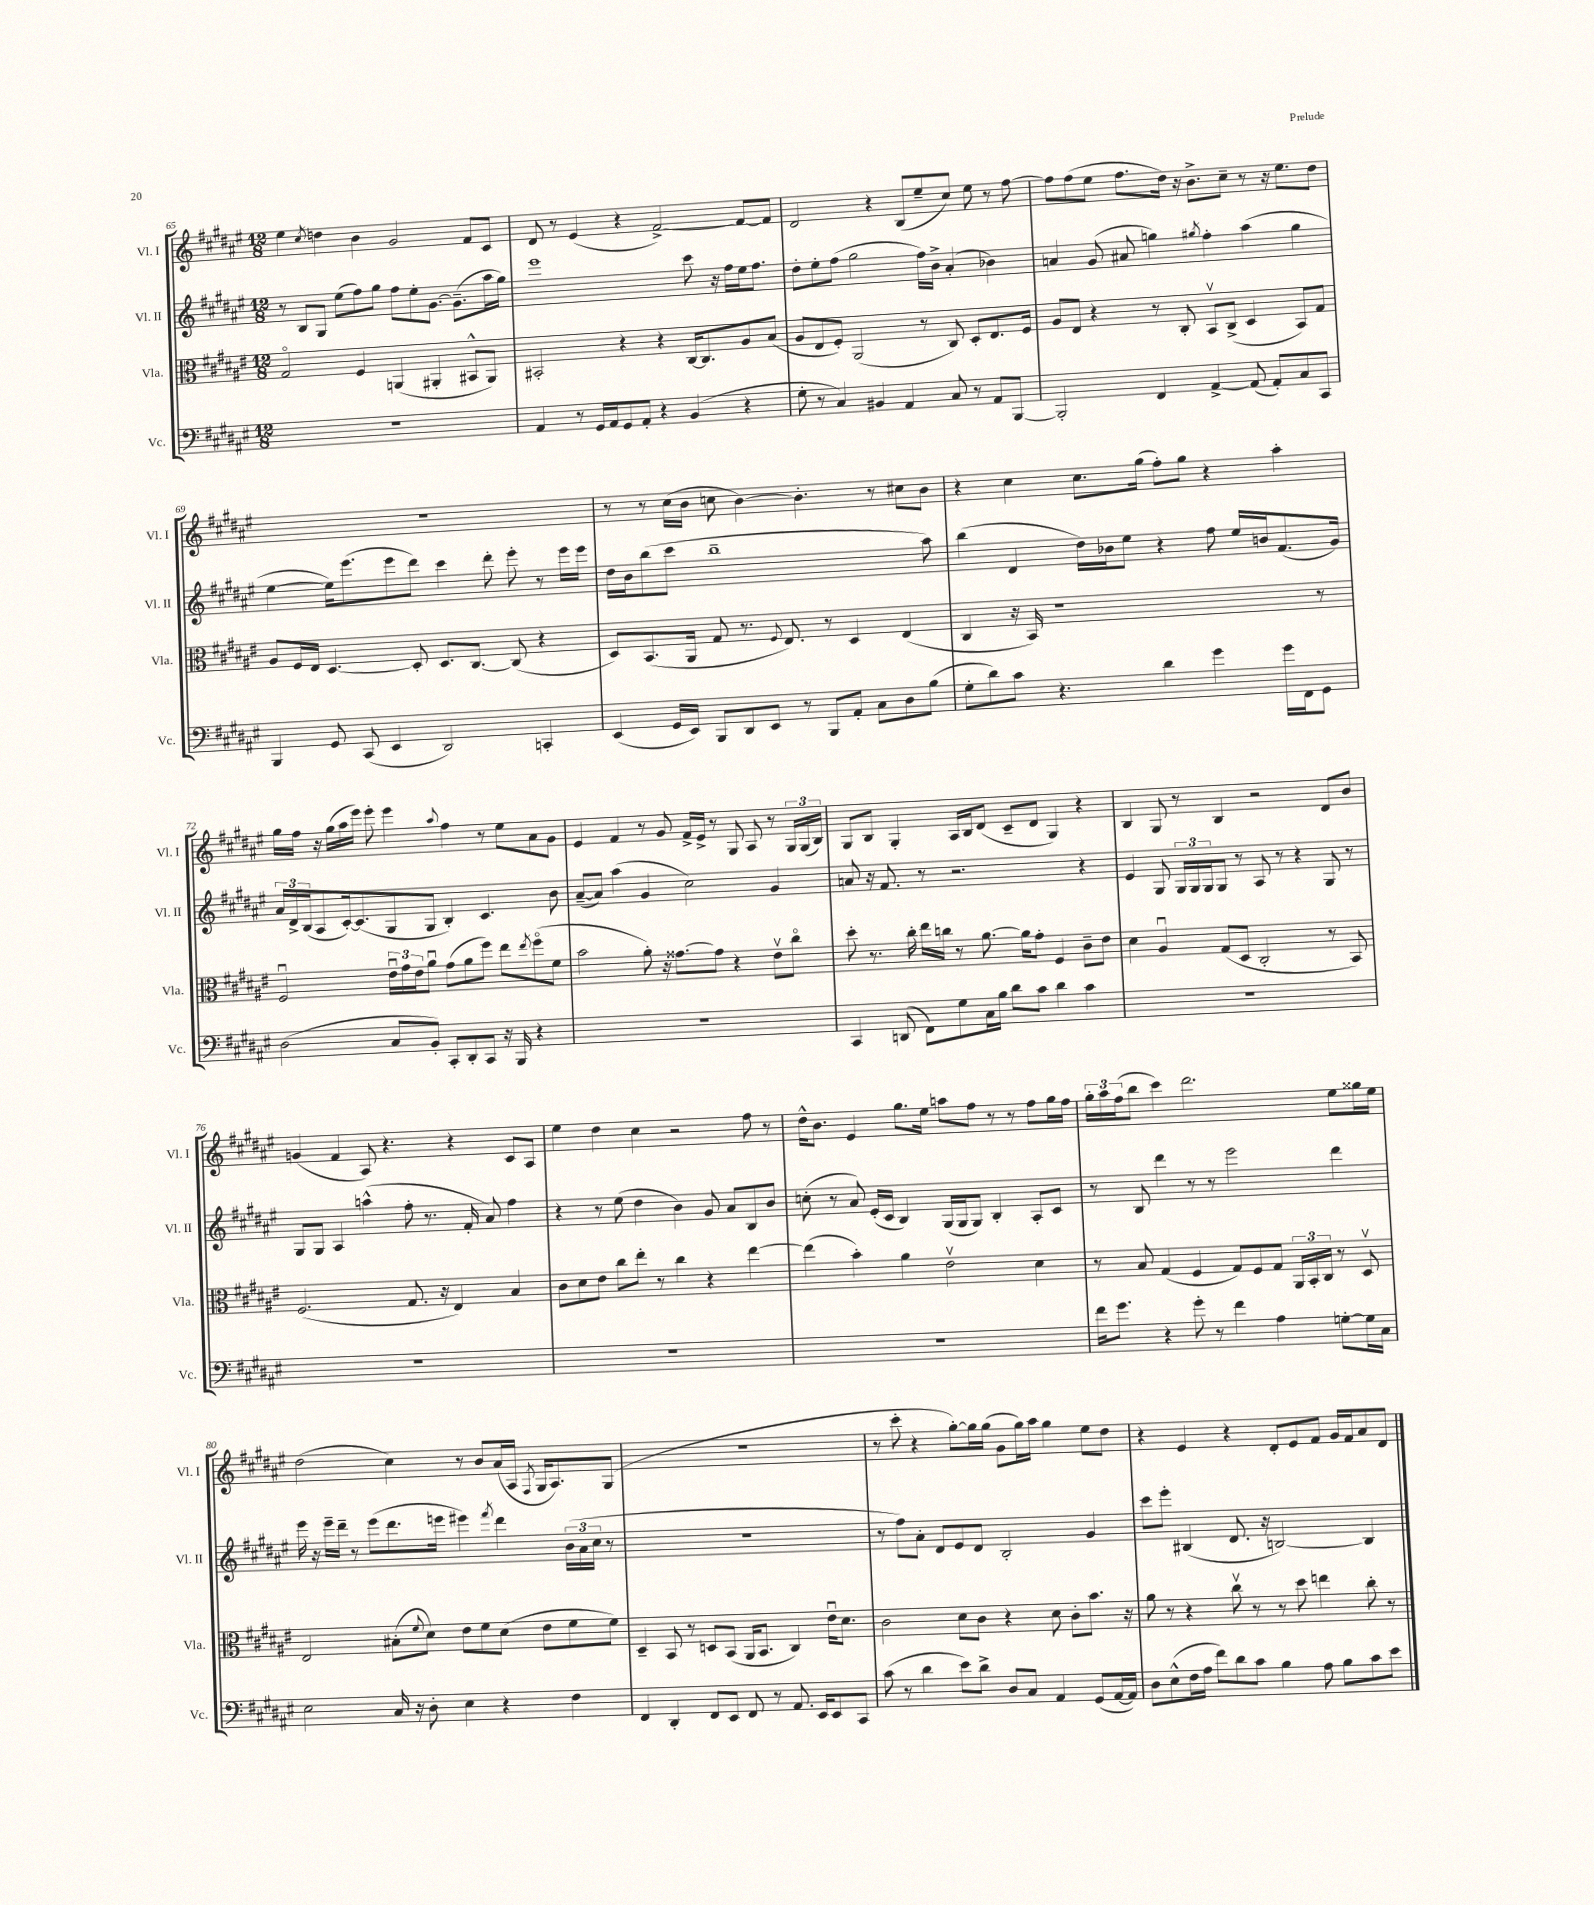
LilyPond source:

<<
\new StaffGroup <<
\new Staff = "s0" \with { instrumentName = "Vl. I" shortInstrumentName = "Vl. I" } {
    \clef treble \key fis \major \numericTimeSignature \time 12/8
    eis''4 \acciaccatura { cis''8 } d''4 b'4 gis'2 fis'8 cis'8 |
    dis'8 r8 eis'4( r4 fis'2~->) fis'8~ fis'8 |
    dis'2 r4 b8( eis''8-- cis''8) eis''8 r8 fis''8~ |
    fis''8 fis''8( eis''8 fis''8. dis''16) r16 b'8.-> cis''8-- r8 r16 eis''8. dis''8 |
    R1. |
    r8 r8 cis''16( b'16 c''8 b'4~) b'4.-. r8 cis''8 b'8 |
    r4 cis''4 cis''8. gis''16( fis''8-.) gis''8 r4 ais''4-. |
    gis''16 fis''16 r16 gis''16( ais''16 eis'''16) eis'''8-. eis'''4 \appoggiatura { ais''8 } fis''4 r8 eis''8 ais'8 gis'8 |
    eis'4 fis'4 r8 gis'8 fis'16-> eis'16-> r8 gis8 ais8 r8 \tuplet 3/2 { gis16 gis16( b16) } |
    gis8 b8 gis4-. ais16 b16 dis'8( cis'8-- dis'8 gis4) r4 |
    b4 gis8 r8 b4 r2 dis'8 b'8 |
    g'4( fis'4 ais8) r4. r4 cis'8 ais8 |
    eis''4 dis''4 cis''4 r2 fis''8 r8 |
    dis''16-^ b'8. eis'4 gis''8. eis''16 a''8 fis''8 r8 r8 fis''8 gis''16 fis''16 |
    \tuplet 3/2 { gis''16-. ais''16 fis''16( } b''8 cis'''4) dis'''2. eis''8 gisis''16 eis''16 |
    dis''2( cis''4) r8 b'8 ais'16( ais16 \acciaccatura { fis8 } gis16 ais8.) gis8( |
    R1. |
    r8 cis'''8-. r4 gis''8~-.) gis''16 gis''16( gis'8 gis''16) ais''16 gis''4 eis''8 dis''8 |
    r4 eis'4 r4 dis'8-. eis'8 fis'8 gis'16 fis'16 ais'8 dis'8 \bar "|." |
}
\new Staff = "s1" \with { instrumentName = "Vl. II" shortInstrumentName = "Vl. II" } {
    \clef treble \key fis \major \numericTimeSignature \time 12/8
    r8 b8 gis8 eis''8( fis''8) gis''8 fis''8 eis''8-. gis'8.~ gis'8.--( ais''16 gis''16) |
    eis'''1 cis'''8 r16 fis''16 eis''16 fis''8. |
    dis''8-. eis''8-. fis''8( gis''2 fis''16) b'16-> ais'4-.( bes'4) |
    a'4 gis'8( ais'8 g''4) \acciaccatura { gis''8 } fis''4-. ais''4( gis''4 |
    eis''4~ eis''16) eis'''8.( eis'''8 dis'''8) cis'''4 dis'''8-. eis'''8-. r8 eis'''16 eis'''16 |
    dis''16 b'16 b''8( cis'''8 b''1-- ais''8) |
    b''4( dis'4 dis''16) bes'16 eis''8 r4 fis''8 eis''16 b'16 fis'8.( gis'16) |
    \tuplet 3/2 { ais'16 dis'16-> b16( } ais8 cis'16~-.) cis'8.( gis8 gis8 b4-.) cis'4. b'8 |
    ais'8~--( ais'8) ais''4( gis'4 cis''2) gis'4 |
    a'8 r16 fis'8. r8 r2. r4 |
    eis'4 gis8 \tuplet 3/2 { gis16 gis16 gis16 } gis8 r8 ais8 r8 r4 gis8 r8 |
    gis8 gis8 ais4 a''4-^( fis''8-. r8. fis'16-. ais'8) fis''4 |
    r4 r8 eis''8( dis''4 b'4) gis'8 ais'8 b8 b'8 |
    c''8-.( r8 ais'8) eis'16-.( cis'16 b4) gis16( gis16 gis8) b4-. ais8-. cis'8 |
    r8 b8 dis'''4 r8 r8 eis'''2 dis'''4 |
    eis'''16 r16 eis'''16-- dis'''16-- r8 eis'''8( dis'''8. e'''16 eis'''4) \acciaccatura { fis'''8 } dis'''4 \tuplet 3/2 { b'16( ais'16 cis''16 } r8 |
    R1. |
    r8 fis''8) ais'8-. dis'8 eis'8 dis'8 b2-. gis'4 |
    cis'''8 eis'''8-. bis4( dis'8. r16 b2~) b4 \bar "|." |
}
\new Staff = "s2" \with { instrumentName = "Vla." shortInstrumentName = "Vla." } {
    \clef alto \key fis \major \numericTimeSignature \time 12/8
    gis2\flageolet fis4 a,4( ais,4-. bis,8-^ ais,8) |
    bis,2-. r4 r4 cis16~ cis8. ais8 b8( |
    ais8 eis8 fis8-.) ais,2( r8 cis8) dis8-. eis8. fis16 |
    ais8 eis8 r4 r8 cis8-. b,8\upbow cis8->( dis4 b,8) gis8 |
    ais8 fis16 eis16 dis4.~ dis8-. dis8. cis8.~ cis8( r4 |
    dis8) b,8.( ais,16 gis8 r8. \appoggiatura { fis8 } eis8.) r8 dis4 eis4( |
    cis4 r16 b,16) r1 r8 |
    fis2\downbow \tuplet 3/2 { eis'16\downbow gis'16 eis'16 } ais'8\downbow gis'8( ais'8 fis''8) eis''8 \acciaccatura { eis''8 } fis''8\flageolet( fis'8 |
    b'2 ais'8-.) r16 gisis'8.~ gisis'8 r4 eis'8\upbow cis''8\flageolet |
    dis''8-. r8. cis''16-. eis''16 c''16 r8 ais'8.~ ais'16 gis'8-. fis4 cis'8-- eis'8 |
    dis'4 ais4\downbow gis8( dis8 cis2-. r8 b,8) |
    fis2.( gis8. r16 eis4) b4 |
    cis'8 dis'8 eis'8 cis''8 eis''8-. r8 cis''4 r4 eis''4~ |
    eis''4( b'4-.) ais'4 eis'2\upbow dis'4 |
    r8 b8 gis4( fis4 gis8) fis8 gis8 \tuplet 3/2 { ais,16 b,16-. cis16 } r8 dis8\upbow |
    eis2 bis8-.( \appoggiatura { fis'8 } dis'8) eis'8 fis'8 dis'8( eis'8 fis'8 fis'8) |
    dis4-- b,8 r8 d8 b,8( ais,16 b,8. cis4) eis'16\downbow dis'8. |
    cis'2 dis'8 cis'8 r4 dis'8 cis'8-. b'8. r16 |
    ais'8 r8 r4 cis''8\upbow r8 r8 dis''8 e''4 cis''8-. r8 \bar "|." |
}
\new Staff = "s3" \with { instrumentName = "Vc." shortInstrumentName = "Vc." } {
    \clef bass \key fis \major \numericTimeSignature \time 12/8
    R1. |
    ais,4 r8 gis,16 ais,16 gis,8 ais,8-. r4 b,4( r4 |
    gis8-. r8 cis4) bis,4 ais,4 cis8 r8 ais,8 b,,8~ |
    b,,2-. fis,4 ais,4~-> ais,8( ais,8-.) cis8 cis,8 |
    b,,4 gis,8 cis,8( eis,4 dis,2) c,4-. |
    eis,4( gis,16 eis,16) b,,8 dis,8 eis,8 r8 b,,8 ais,8-. cis8 dis8 b8( |
    gis8-. dis'8) cis'8 r4. dis'4 gis'4 gis'16 fis,16 gis,8 |
    dis2( cis8 b,8-.) cis,8-. dis,8-. cis,8 r16 b,,16 r4 |
    r1. |
    cis,4 d,8( fis,8) gis8 cis16 b16 dis'8 cis'8 dis'4 cis'4 |
    R1. |
    R1. |
    R1. |
    R1. |
    fis'16 gis'8. r4 gis'8-. r8 fis'4 ais4 g8~-. g16 cis16 |
    eis2 cis16 r16 dis8-. eis4 r4 fis4 |
    fis,4 dis,4-. fis,8 eis,8 fis,8 r8 ais,8. eis,16 eis,8 cis,8 |
    cis'8( r8 dis'4 eis'8) dis'8-> dis8 cis8 ais,4 gis,8( ais,16~ ais,16) |
    dis8 eis8-^( fis16 ais16 fis'8) dis'8 cis'8 b4 ais8 b8 cis'8 eis'8 \bar "|." |
}
>>
>>
\layout { \context { \Score currentBarNumber = #65 } }
